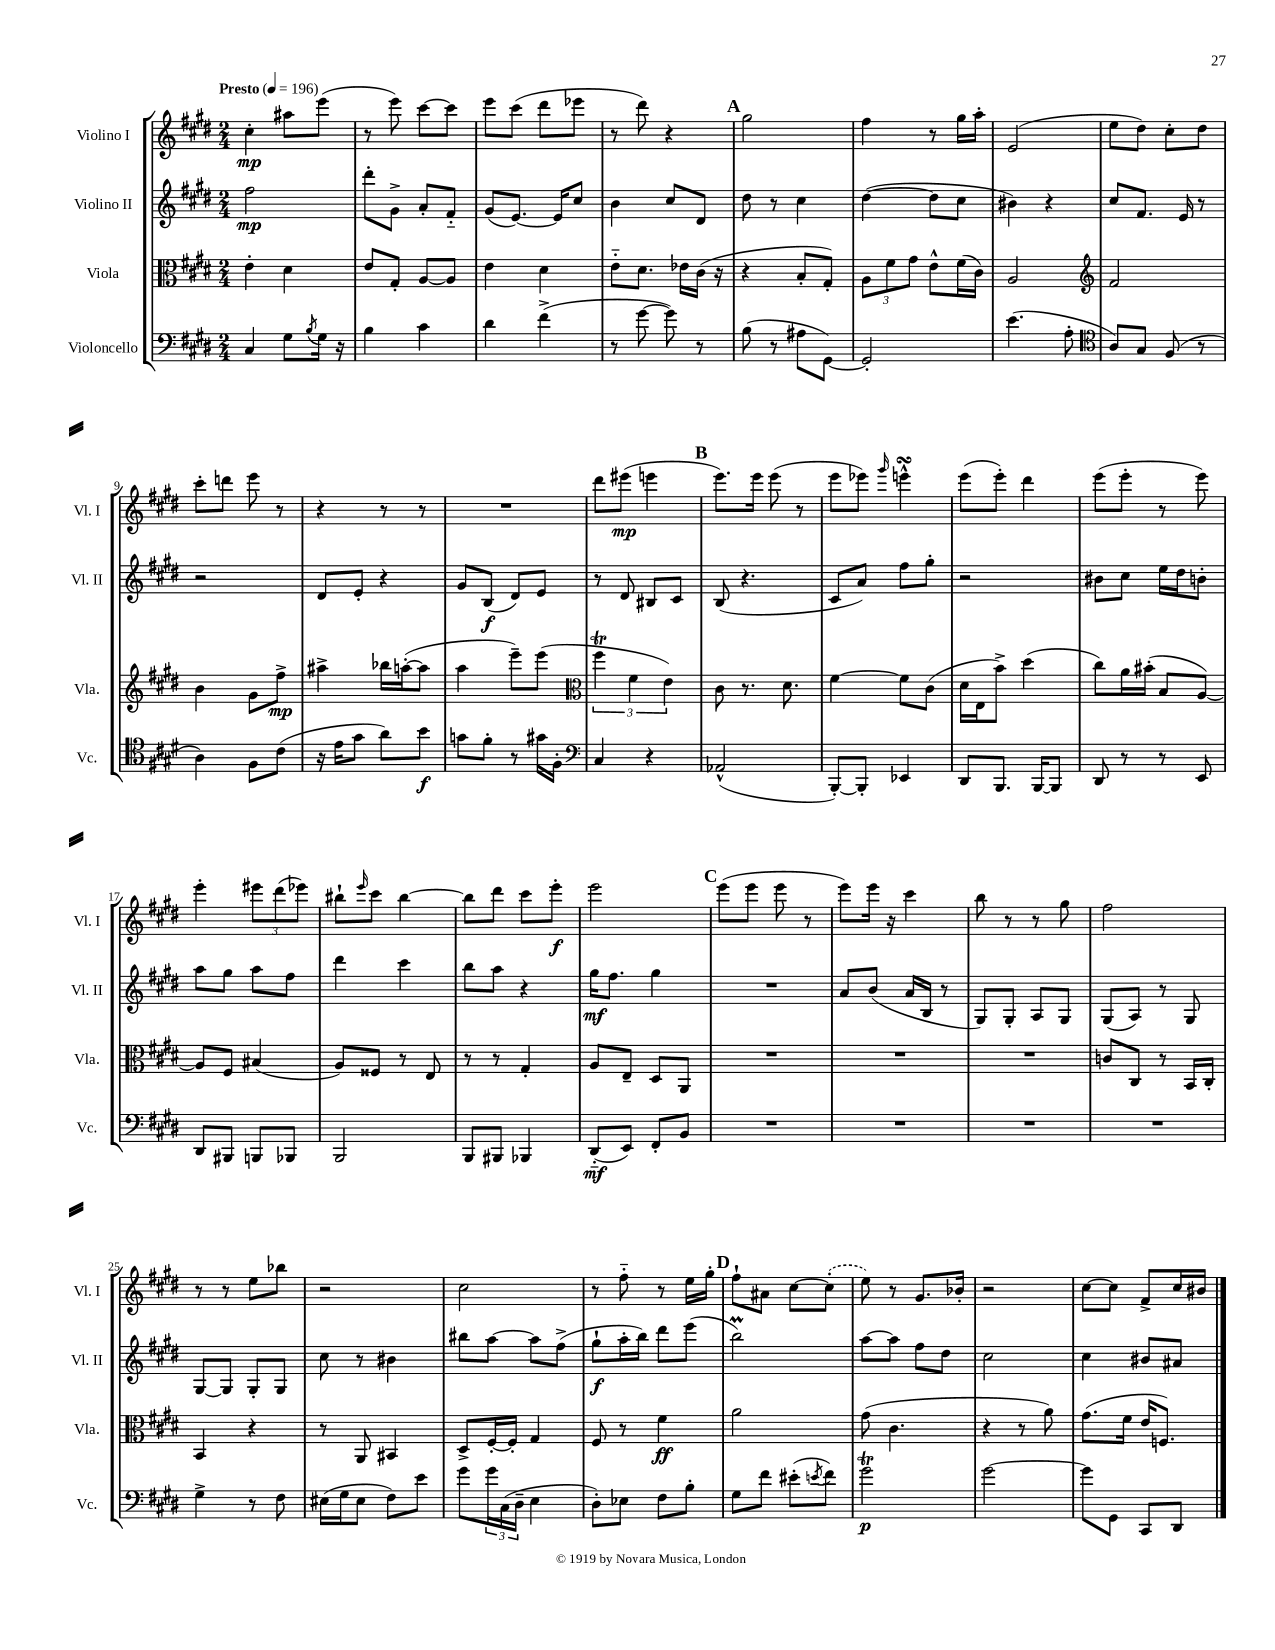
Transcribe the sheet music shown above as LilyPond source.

<<
\new StaffGroup <<
\new Staff = "s0" \with { instrumentName = "Violino I" shortInstrumentName = "Vl. I" } {
    \clef treble \key e \major \numericTimeSignature \time 2/4 \tempo "Presto" 4 = 196
    cis''4-.\mp ais''8 e'''8( |
    r8 e'''8) cis'''8~ cis'''8 |
    e'''8 cis'''8( dis'''8 ees'''8 |
    r8 dis'''8) r4 |
    \mark \markup { \bold "A" } gis''2 |
    fis''4 r8 gis''16 a''16-. |
    e'2( |
    e''8 dis''8) cis''8-. dis''8 |
    cis'''8-. d'''8 e'''8 r8 |
    r4 r8 r8 |
    R2 |
    dis'''8 eis'''8\mp( e'''4 |
    \mark \markup { \bold "B" } e'''8.) e'''16 e'''8( r8 |
    e'''8 ees'''8) \grace { gis'''16 } e'''4-^\turn |
    e'''8( e'''8-.) dis'''4 |
    e'''8( e'''8-. r8 e'''8) |
    e'''4-. \tuplet 3/2 { eis'''8 dis'''8( ees'''8) } |
    bis''8-! \grace { e'''16 } cis'''8 bis''4~ |
    bis''8 dis'''8 cis'''8 e'''8-.\f |
    e'''2 |
    \mark \markup { \bold "C" } e'''8( e'''8 e'''8 r8 |
    e'''8) e'''16 r16 cis'''4 |
    b''8 r8 r8 gis''8 |
    fis''2 |
    r8 r8 e''8 bes''8 |
    r2 |
    cis''2 |
    r8 fis''8-_ r8 e''16 gis''16-. |
    \mark \markup { \bold "D" } fis''8-! ais'8 cis''8~ \once \slurDashed cis''8-.( |
    e''8) r8 gis'8. bes'16-. |
    r2 |
    cis''8~ cis''8 fis'8-> cis''16 bis'16 \bar "|." |
}
\new Staff = "s1" \with { instrumentName = "Violino II" shortInstrumentName = "Vl. II" } {
    \clef treble \key e \major \numericTimeSignature \time 2/4
    fis''2\mp |
    dis'''8-. gis'8-> a'8-. fis'8-_ |
    gis'8( e'8.~) e'16 cis''8 |
    b'4 cis''8 dis'8 |
    \mark \markup { \bold "A" } dis''8 r8 cis''4 |
    dis''4~( dis''8 cis''8 |
    bis'4) r4 |
    cis''8 fis'8. e'16 r8 |
    r2 |
    dis'8 e'8-. r4 |
    gis'8 b8\f( dis'8) e'8 |
    r8 dis'8 bis8 cis'8 |
    \mark \markup { \bold "B" } b8( r4. |
    cis'8 a'8) fis''8 gis''8-. |
    r2 |
    bis'8 cis''8 e''16 dis''16 b'8-. |
    a''8 gis''8 a''8 fis''8 |
    dis'''4 cis'''4 |
    b''8 a''8 r4 |
    gis''16\mf fis''8. gis''4 |
    \mark \markup { \bold "C" } R2 |
    a'8 b'8( a'16 b16 r8 |
    gis8) gis8-. a8 gis8 |
    gis8( a8) r8 gis8 |
    gis8~ gis8 gis8-. gis8 |
    cis''8 r8 bis'4 |
    bis''8 a''8~ a''8 fis''8->( |
    gis''8-!\f a''16-. b''16) dis'''8 e'''8( |
    \mark \markup { \bold "D" } b''2\prall) |
    a''8~ a''8 fis''8 dis''8 |
    cis''2 |
    cis''4 bis'8 ais'8 \bar "|." |
}
\new Staff = "s2" \with { instrumentName = "Viola" shortInstrumentName = "Vla." } {
    \clef alto \key e \major \numericTimeSignature \time 2/4
    e'4-. dis'4 |
    e'8 gis8-. a8~ a8 |
    e'4 dis'4 |
    e'8-_ dis'8. ees'16 cis'16( r16 |
    \mark \markup { \bold "A" } r4 b8-. gis8-.) |
    \tuplet 3/2 { a8 fis'8 gis'8 } e'8-^ fis'16( cis'16) |
    a2 |
    \clef treble fis'2 |
    b'4 gis'8 fis''8->\mp |
    ais''4-> bes''16 a''16~-.( a''8 |
    a''4 e'''8--) e'''8( |
    \clef alto \tuplet 3/2 { fis''4\trill fis'4 e'4) } |
    \mark \markup { \bold "B" } cis'8 r8. dis'8. |
    fis'4~ fis'8 cis'8( |
    dis'16 e16 b'8->) dis''4( |
    cis''8) a'16 bis'16-.( b8 a8~) |
    a8 fis8 bis4( |
    a8) fisis8 r8 e8 |
    r8 r8 gis4-. |
    a8 e8-- dis8 a,8 |
    \mark \markup { \bold "C" } R2 |
    R2 |
    R2 |
    c'8 cis8 r8 b,16 cis16-. |
    b,4 r4 |
    r8 a,8 bis,4 |
    dis8-> fis16~-. fis16-. gis4 |
    fis8 r8 fis'4\ff |
    \mark \markup { \bold "D" } a'2 |
    gis'8( cis'4. |
    r4 r8 a'8) |
    gis'8.( fis'16 e'16 f8.) \bar "|." |
}
\new Staff = "s3" \with { instrumentName = "Violoncello" shortInstrumentName = "Vc." } {
    \clef bass \key e \major \numericTimeSignature \time 2/4
    cis4 gis8 \acciaccatura { b8 } gis16 r16 |
    b4 cis'4 |
    dis'4 fis'4->( |
    r8 gis'8~ gis'8) r8 |
    \mark \markup { \bold "A" } b8( r8 ais8 gis,8~) |
    gis,2-. |
    e'4.( a8-. |
    \clef tenor a8) gis8 fis8( r8 |
    a4) fis8 cis'8( |
    r16 e'16 gis'8 a'8) b'8\f |
    g'8 fis'8-. r8 gis'16 fis16-. |
    \clef bass cis4 r4 |
    \mark \markup { \bold "B" } aes,2-^( |
    b,,8~-.) b,,8-. ees,4 |
    dis,8 b,,8. b,,16~ b,,8 |
    dis,8 r8 r8 e,8 |
    dis,8 bis,,8 b,,8 bes,,8 |
    b,,2 |
    b,,8 bis,,8 bes,,4 |
    dis,8-_\mf( e,8) fis,8-. b,8 |
    \mark \markup { \bold "C" } R2 |
    R2 |
    R2 |
    R2 |
    gis4-> r8 fis8 |
    eis16( gis16 eis8 fis8) e'8 |
    gis'8 \tuplet 3/2 { gis'16 cis16( dis16-- } e4 |
    dis8-.) ees8 fis8 b8-. |
    \mark \markup { \bold "D" } gis8 fis'8 eis'8-.( \acciaccatura { e'8 } fis'8) |
    gis'2\trill\p |
    gis'2~ |
    gis'8 gis,8 cis,8 dis,8 \bar "|." |
}
>>
>>
